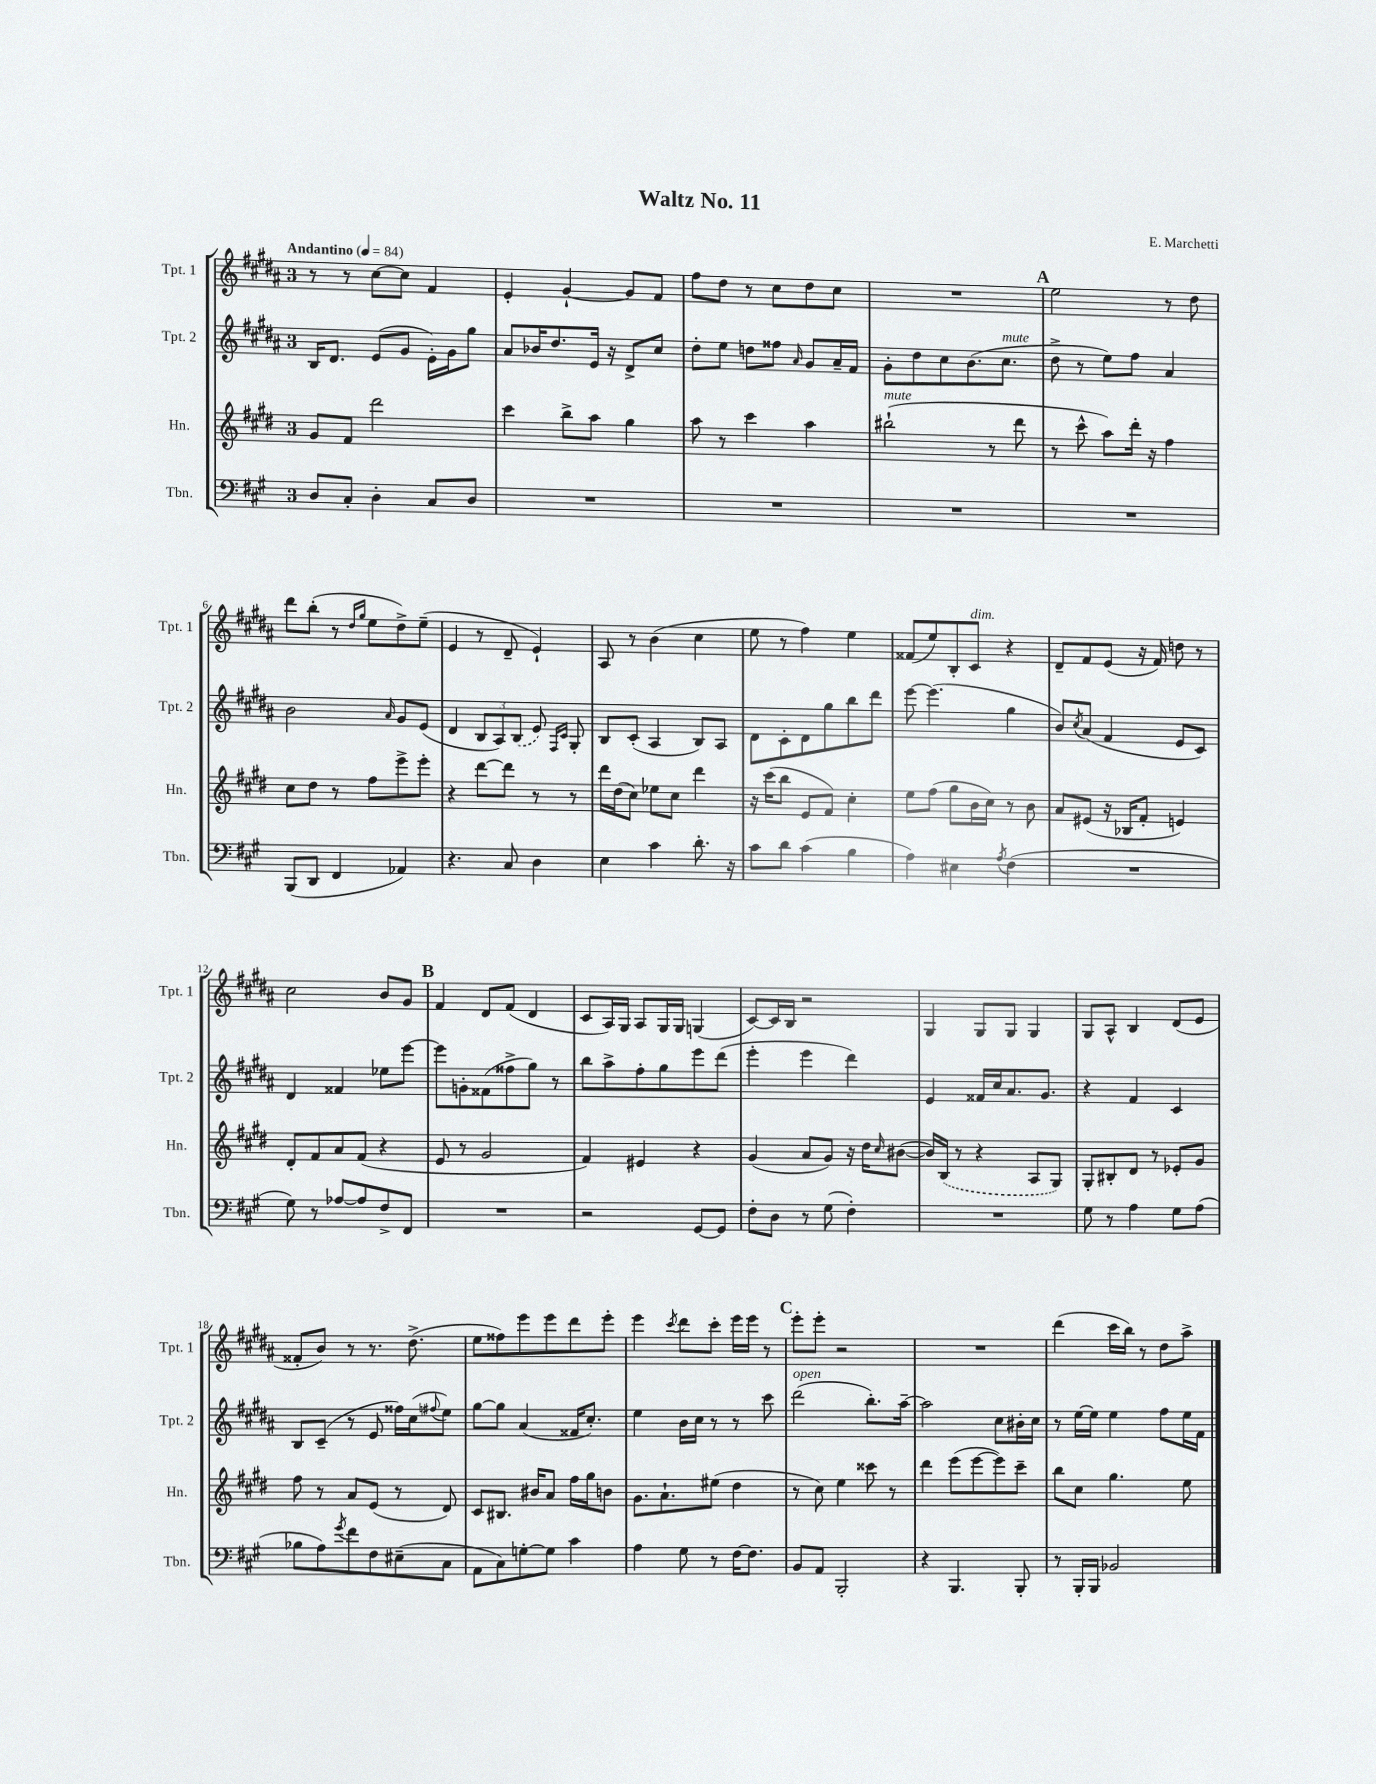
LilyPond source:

\header { title = "Waltz No. 11" composer = "E. Marchetti" }
<<
\new StaffGroup <<
\new Staff = "s0" \with { instrumentName = "Tpt. 1" shortInstrumentName = "Tpt. 1" } {
    \clef treble \key b \major \once \override Staff.TimeSignature.style = #'single-digit \time 3/4 \tempo "Andantino" 4 = 84
    r8 r8 cis''8~ cis''8 fis'4 |
    e'4-. gis'4~-! gis'8 fis'8 |
    fis''8 dis''8 r8 cis''8 dis''8 cis''8 |
    R2. |
    \mark \markup { \bold "A" } e''2 r8 dis''8 |
    dis'''8 b''8-.( r8 \grace { dis''16 gis''16 } e''8 dis''8->) e''8--( |
    e'4 r8 dis'8-- e'4-!) |
    ais8 r8 b'4( cis''4 |
    e''8 r8 fis''4) e''4 |
    fisis'8( e''8) b8-. cis'8^\markup { \italic "dim." } r4 |
    dis'8-- fis'8 e'8( r16 fis'16) d''8 r8 |
    cis''2 b'8 gis'8 |
    \mark \markup { \bold "B" } fis'4 dis'8 fis'8( dis'4 |
    cis'8 ais16) gis16 ais8 gis16 gis16 g4( |
    cis'8~) cis'16 b16 r2 |
    gis4 gis8 gis8 gis4 |
    gis8 ais8-^ b4 dis'8( e'8 |
    fisis'8-. b'8) r8 r8. dis''8.->( |
    e''8 fisis''8) e'''8 e'''8 dis'''8 e'''8-. |
    e'''4 \acciaccatura { cis'''8 } dis'''8 cis'''8-. e'''16 e'''16 r8 |
    \mark \markup { \bold "C" } e'''8-. e'''8-. r2 |
    R2. |
    dis'''4( cis'''16 b''16) r8 dis''8 ais''8-> \bar "|." |
}
\new Staff = "s1" \with { instrumentName = "Tpt. 2" shortInstrumentName = "Tpt. 2" } {
    \clef treble \key b \major \once \override Staff.TimeSignature.style = #'single-digit \time 3/4
    b16 dis'8. e'8( gis'8 e'16-.) gis'16 gis''8 |
    ais'8 bes'16 dis''8. e'16 r16 dis'8-> cis''8 |
    dis''8-. e''8 d''8 fisis''8 \grace { ais'16 } gis'8 ais'16-- fis'16 |
    gis'8-. dis''8 cis''8 b'8.( cis''8.^\markup { \italic "mute" } |
    \mark \markup { \bold "A" } dis''8-> r8 e''8) fis''8 ais'4 |
    b'2 \grace { ais'16 } gis'8 e'8( |
    dis'4 \tuplet 3/2 { b8 ais8) \once \slurDashed b8( } e'8) \grace { fis16 cis'16 } gis8-. |
    b8 cis'8-.( ais4 b8) ais8 |
    dis'8 cis'8-. dis'8 gis''8 b''8 dis'''8 |
    e'''8~ e'''4.( gis''4 |
    b'8) \acciaccatura { cis''8 } ais'8( fis'4 e'8 cis'8) |
    dis'4 fisis'4 ees''8 e'''8~ |
    \mark \markup { \bold "B" } e'''8 g'8-. fisis'8( fisis''8-> gis''8) r8 |
    b''8 ais''8-> fis''8-. gis''8 e'''8 dis'''8( |
    e'''4-. e'''4 dis'''4) |
    e'4 fisis'16 cis''16 ais'8. gis'8. |
    r4 fis'4 cis'4 |
    b8 cis'8--( r8 e'8 fisis''16) cis''16( \appoggiatura { fis''8 } e''8) |
    gis''8~ gis''8 ais'4( fisis'16 cis''8.-.) |
    e''4 b'16 cis''16 r8 r8 cis'''8 |
    \mark \markup { \bold "C" } dis'''2^\markup { \italic "open" }( b''8.-.) ais''16~-- |
    ais''2 cis''8 bis'16-. cis''16 |
    r8 e''16~ e''16 e''4 fis''8 e''16 fis'16 \bar "|." |
}
\new Staff = "s2" \with { instrumentName = "Hn." shortInstrumentName = "Hn." } {
    \clef treble \key e \major \once \override Staff.TimeSignature.style = #'single-digit \time 3/4
    gis'8 fis'8 dis'''2 |
    cis'''4 b''8-> a''8 gis''4 |
    a''8 r8 cis'''4 a''4 |
    bis''2-!^\markup { \italic "mute" }( r8 dis'''8 |
    \mark \markup { \bold "A" } r8 cis'''8-^ a''8) dis'''16-. r16 fis''4 |
    cis''8 dis''8 r8 fis''8 e'''8-> e'''8-. |
    r4 dis'''8~ dis'''8 r8 r8 |
    dis'''16 dis''16( cis''8) ees''8 cis''8 dis'''4 |
    r16 cis'''16( b''8 e'8 fis'8) cis''4-. |
    e''8 fis''8( gis''8 b'16 cis''16) r8 b'8 |
    a'8 eis'8( r16 bes16 fis'8-. e'4) |
    dis'8-. fis'8 a'8 fis'8( r4 |
    \mark \markup { \bold "B" } e'8 r8 gis'2 |
    fis'4) eis'4 r4 |
    gis'4( a'8 gis'8) r16 dis''16 \grace { cis''16 } bis'8~( |
    bis'16) \once \slurDashed b16( r8 r4 a8 gis8) |
    gis8-. bis8-. dis'8 r8 ees'8-. gis'8 |
    fis''8 r8 a'8 e'8( r8 dis'8) |
    cis'8 bis8. bis'16 a'8 fis''16 gis''16 b'8 |
    gis'8. a'8.-! eis''8( dis''4 |
    \mark \markup { \bold "C" } r8 cis''8) e''4 cisis'''8 r8 |
    dis'''4 e'''8( e'''8~ e'''8) cis'''8-- |
    b''8 cis''8 gis''4. e''8 \bar "|." |
}
\new Staff = "s3" \with { instrumentName = "Tbn." shortInstrumentName = "Tbn." } {
    \clef bass \key a \major \once \override Staff.TimeSignature.style = #'single-digit \time 3/4
    d8 cis8-. d4-. cis8 d8 |
    R2. |
    R2. |
    R2. |
    \mark \markup { \bold "A" } R2. |
    b,,8( d,8 fis,4 aes,4) |
    r4. cis8 d4 |
    e4 cis'4 d'8.-. r16 |
    cis'8 d'8 cis'4( b4 |
    a4) eis4 \acciaccatura { a8 } fis4( |
    R2. |
    gis8) r8 aes8~ aes8 fis8-> fis,8 |
    \mark \markup { \bold "B" } R2. |
    r2 gis,8~ gis,8 |
    fis8-. d8 r8 gis8( fis4-.) |
    R2. |
    gis8 r8 a4 gis8 a8( |
    bes8 a8) \acciaccatura { gis'8 } fis'8 fis8 eis8--( cis8 |
    a,8 cis8) g8~-. g8 cis'4 |
    a4 gis8 r8 fis16~ fis8. |
    \mark \markup { \bold "C" } b,8 a,8 b,,2-. |
    r4 b,,4. b,,8-. |
    r8 b,,16-. b,,16 bes,2 \bar "|." |
}
>>
>>
